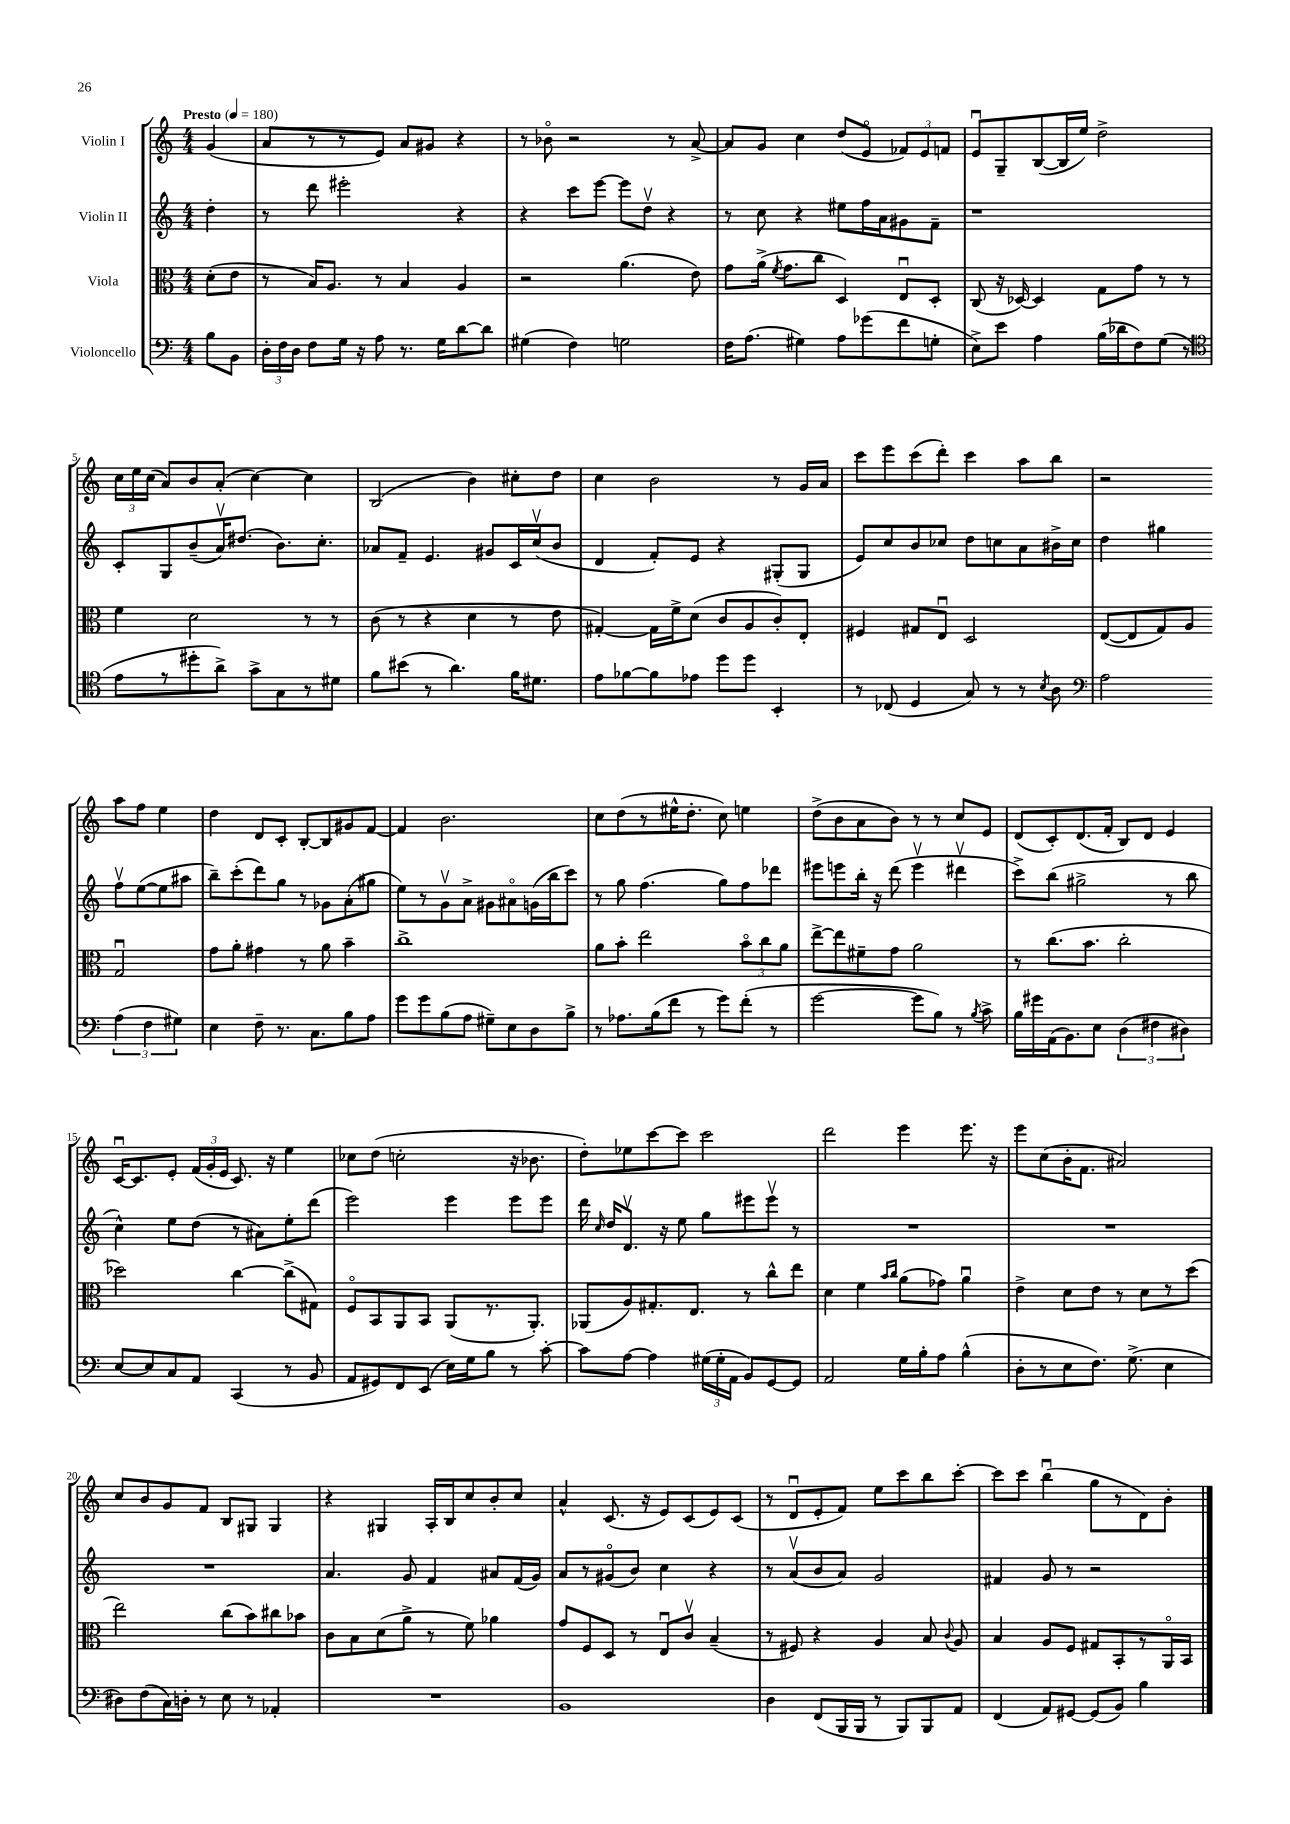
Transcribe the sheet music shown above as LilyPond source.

<<
\new StaffGroup <<
\new Staff = "s0" \with { instrumentName = "Violin I" } {
    \clef treble \key c \major \numericTimeSignature \time 4/4 \partial 4 \tempo "Presto" 4 = 180
    \autoBeamOff g'4( |
    a'8[ r8 r8 e'8]) a'8[ gis'8] r4 |
    r8 bes'8\flageolet r2 r8 a'8~-> |
    a'8[ g'8] c''4 d''8[( e'8]\flageolet \tuplet 3/2 { fes'8[) e'8 f'8] } |
    e'8[\downbow g8-- b8~( b16 e''16]) d''2-> |
    \tuplet 3/2 { c''16[ e''16 c''16]( } a'8[) b'8 a'8]-.( c''4~) c''4 |
    b2( b'4) cis''8[-. d''8] |
    c''4 b'2 r8 g'16[ a'16] |
    c'''8[ e'''8 c'''8( d'''8]-.) c'''4 a''8[ b''8] |
    r2 a''8[ f''8] e''4 |
    d''4 d'8[ c'8]-. b8[~-. b8 gis'8 f'8]~ |
    f'4 b'2. |
    c''8[ d''8( r8 eis''16-^ d''8.]-. c''8) e''4 |
    d''8[->( b'8 a'8 b'8]) r8 r8 c''8[ e'8] |
    d'8[( c'8-.) d'8.( f'16]-. b8[) d'8] e'4 |
    c'16[~\downbow c'8. e'8]-. \tuplet 3/2 { f'16[( g'16-. e'16] } c'8.) r16 e''4 |
    ces''8[ d''8]( c''2-. r16 bes'8. |
    d''8[-.) ees''8 c'''8~ c'''8] c'''2 |
    d'''2 e'''4 e'''8. r16 |
    e'''8[ c''8( b'16-. f'8.] ais'2) |
    c''8[ b'8 g'8 f'8] b8[ gis8] gis4 |
    r4 gis4 a16[-. b16 c''8 b'8-. c''8] |
    a'4-^ c'8.( r16 e'8[) c'8( e'8) c'8]( |
    r8 d'8[\downbow e'8-. f'8]) e''8[ c'''8 b''8 c'''8]~-. |
    c'''8[ c'''8] b''4\downbow( g''8[ r8 d'8) b'8]-. \bar "|." |
}
\new Staff = "s1" \with { instrumentName = "Violin II" } {
    \clef treble \key c \major \numericTimeSignature \time 4/4 \partial 4
    \autoBeamOff d''4-. |
    r8 d'''8 eis'''2-. r4 |
    r4 c'''8[ e'''8]~ e'''8[ d''8]\upbow r4 |
    r8 c''8 r4 eis''8[ f''16 a'16 gis'8 f'8]-- |
    r1 |
    c'8[-. g8 b'8--( a'16\upbow) dis''8.]( b'8.[) c''8.]-. |
    aes'8[ f'8]-- e'4. gis'8[ c'16 c''16\upbow( b'8] |
    d'4 f'8[-.) e'8] r4 gis8[-.( gis8] |
    e'8[) c''8 b'8 ces''8] d''8[ c''8 a'8 bis'16-> c''16] |
    d''4 gis''4 f''8[\upbow e''8~( e''8 ais''8] |
    b''8[--) c'''8-.( d'''8) g''8] r8 ges'8[ a'8-.( gis''8] |
    e''8[) r8 g'8\upbow a'8]-> gis'8[ ais'8\flageolet g'16( b''16 c'''8]) |
    r8 g''8 f''4.( g''8[) f''8 des'''8] |
    eis'''8[ e'''8 b''16]-. r16 d'''8( e'''4\upbow dis'''4\upbow |
    c'''8[->) b''8]( gis''2-> r8 b''8 |
    c''4-^) e''8[ d''8]( r8 ais'8[) e''8-. d'''8]( |
    e'''2) e'''4 e'''8[ e'''8] |
    d'''16 \grace { c''16 } d''16[ d'8.]\upbow r16 e''8 g''8[ eis'''8 eis'''8]\upbow r8 |
    R1 |
    R1 |
    R1 |
    a'4. g'8 f'4 ais'8[ f'16( g'16]) |
    a'8[ r8 gis'8\flageolet( b'8]) c''4 r4 |
    r8 a'8[\upbow( b'8 a'8]) g'2 |
    fis'4 g'8 r8 r2 \bar "|." |
}
\new Staff = "s2" \with { instrumentName = "Viola" } {
    \clef alto \key c \major \numericTimeSignature \time 4/4 \partial 4
    \autoBeamOff d'8[-.( e'8] |
    r8 b16[) a8.] r8 b4 a4 |
    r2 a'4.( e'8) |
    g'8[ a'16]->( \acciaccatura { f'8 } g'8.[ c''8] d4) e8[\downbow d8]-. |
    c8( r16 des16~) des4 g8[ g'8] r8 r8 |
    f'4 d'2 r8 r8 |
    c'8( r8 r4 d'4 r8 e'8 |
    gis4~-.) gis16[ f'16-> d'8]( c'8[ a8 c'8-.) e8]-. |
    fis4 gis8[ e8]\downbow d2 |
    e8[~( e8 g8) a8] g2\downbow |
    g'8[ a'8]-. gis'4 r8 a'8 b'4-- |
    c''1-> |
    a'8[ b'8]-. e''2 \tuplet 3/2 { b'8[\flageolet c''8 a'8] } |
    e''8[~-> e''8 fis'8-- g'8] a'2 |
    r8 c''8.[( b'8.] c''2-. |
    des''2) c''4~ c''8[->( gis8]) |
    f8[\flageolet b,8 a,8 b,8] a,8[( r8. a,8.]-.) |
    aes,8[( a8) gis8.-. e8.] r8 c''8[-^ e''8] |
    d'4 f'4 \grace { b'16[ c''16] } a'8[( ges'8]) a'4\downbow |
    e'4-> d'8[ e'8] r8 d'8[ r8 d''8]( |
    e''2) c''8[( b'8) cis''8 bes'8] |
    c'8[ b8 d'8( a'8]-> r8 f'8) aes'4 |
    g'8[ f8 d8] r8 e8[\downbow c'8]\upbow b4--( |
    r8 fis8) r4 a4 b8 \appoggiatura { c'8 } a8 |
    b4 a8[ f8] gis8[ b,8-. r8 a,16\flageolet b,16] \bar "|." |
}
\new Staff = "s3" \with { instrumentName = "Violoncello" } {
    \clef bass \key c \major \numericTimeSignature \time 4/4 \partial 4
    \autoBeamOff b8[ b,8] |
    \tuplet 3/2 { d16[-. f16 d16] } f8[ g16] r16 a8 r8. g16[ d'8~ d'8] |
    gis4( f4) g2 |
    f16[ a8.]( gis4) a8[ ges'8( f'8 g8]-. |
    e8[->) e'8] a4 b16[( des'16 f8) g8]( r8 |
    \clef tenor e'8[ r8 dis''8-. a'8]->) g'8[-> g8 r8 dis'8] |
    f'8[ bis'8]( r8 a'4.) f'16[ dis'8.] |
    e'8[ fes'8~ fes'8 ees'8] d''8[ d''8] b,4-. |
    r8 ces8( d4 g8) r8 r8 \acciaccatura { b8 } a8 |
    \clef bass a2 \tuplet 3/2 { a4( f4 gis4) } |
    e4 f8-- r8. c8.[ b8 a8] |
    g'8[ g'8 b8( a8] gis8[--) e8 d8 b8]-> |
    r8 aes8.[ b16( f'8] r8 g'8[) f'8]-.( r8 |
    g'2~ g'8[ b8]) r8 \acciaccatura { b8 } c'8-> |
    b16[ gis'16 a,16( b,8.) e8] \tuplet 3/2 { d4( fis4 dis4) } |
    e8[~ e8 c8 a,8] c,4( r8 b,8 |
    a,8[ gis,8) f,8 e,8]( e16[) g16 b8] r8 c'8~-. |
    c'8[ a8]~ a4 \tuplet 3/2 { gis16[( gis16-. a,16] } b,8[) g,8~ g,8] |
    a,2 g16[ b16-. a8] b4-^( |
    d8[-. r8 e8 f8.]) g8.->( e4 |
    dis8[) f8( c16) d16]-. r8 e8 r8 aes,4-. |
    R1 |
    b,1 |
    d4 f,8[( b,,16 b,,16] r8 b,,8[) b,,8 a,8] |
    f,4( a,8[) gis,8]~ gis,8[( b,8]) b4 \bar "|." |
}
>>
>>
